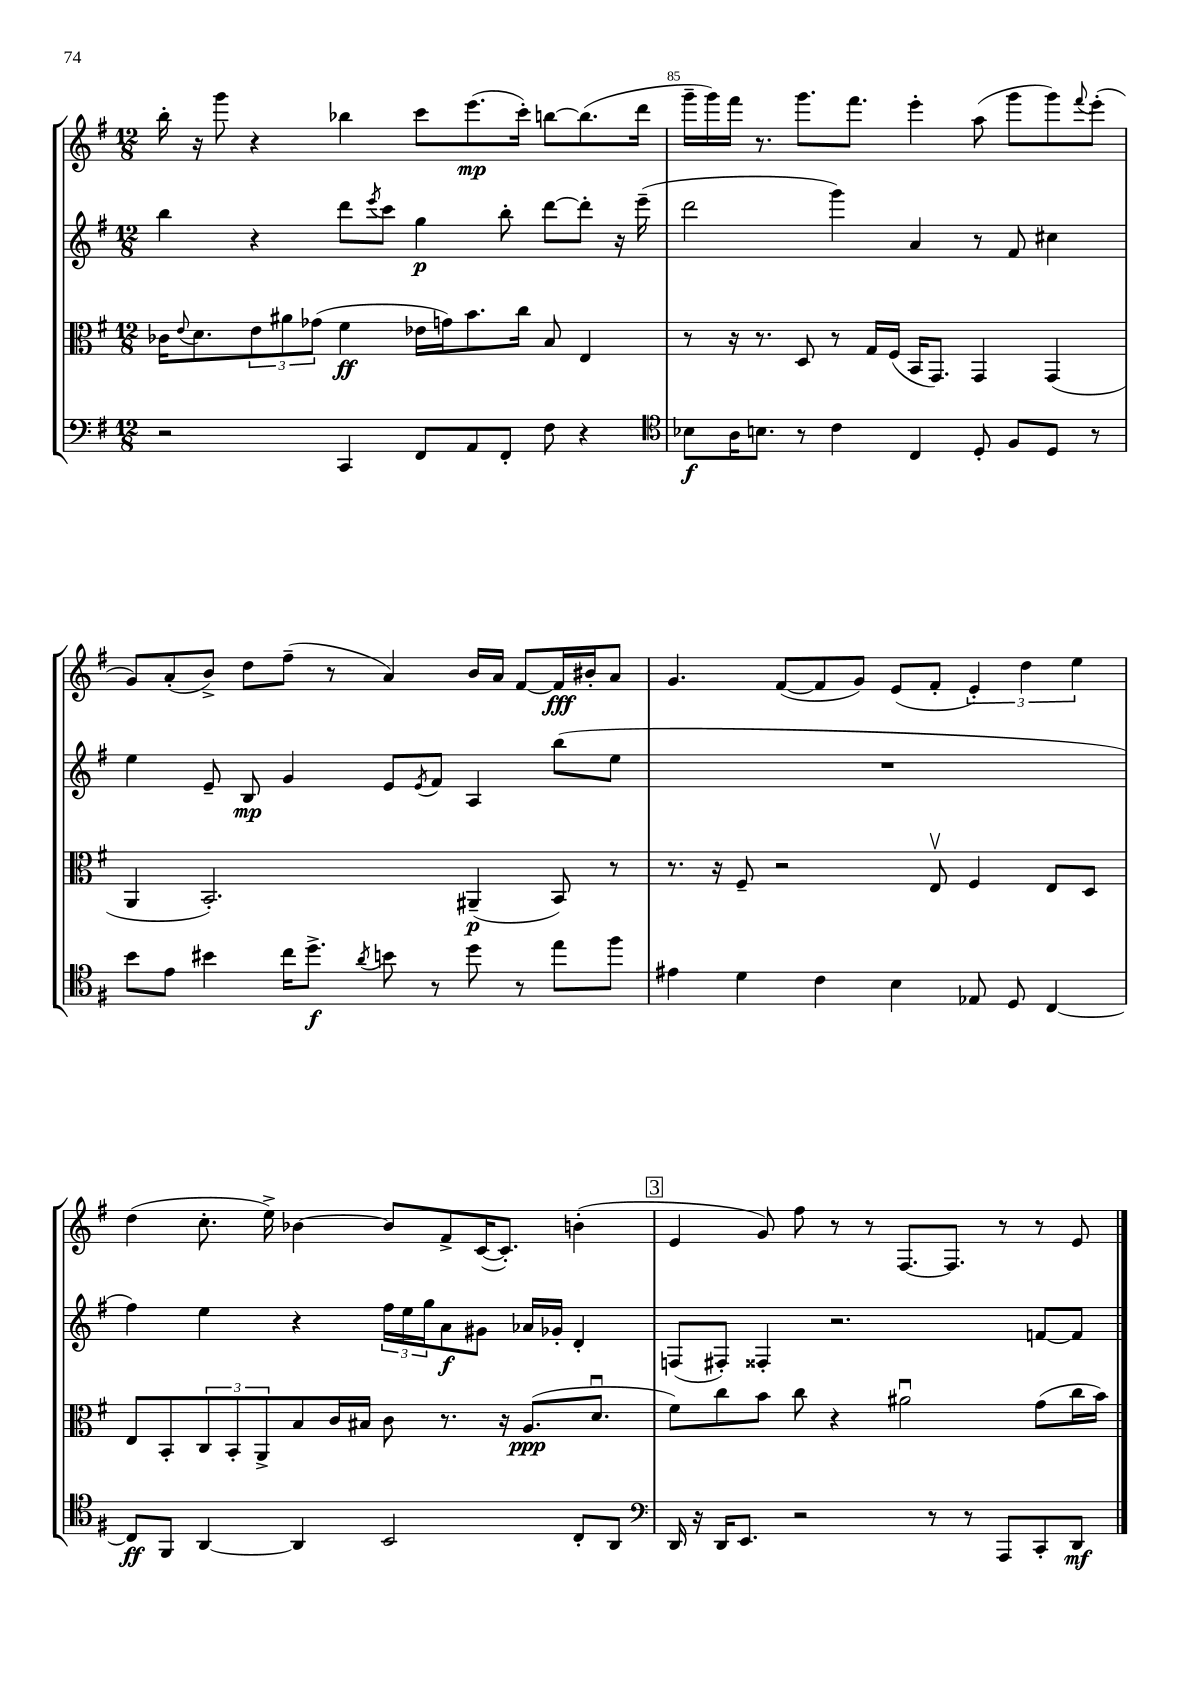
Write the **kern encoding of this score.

**kern	**kern	**kern	**kern
*staff4	*staff3	*staff2	*staff1
*clefF4	*clefC3	*clefG2	*clefG2
*k[f#]	*k[f#]	*k[f#]	*k[f#]
*M12/8	*M12/8	*M12/8	*M12/8
2r	16c-	4bb	16bb'
.	8qqe	.	.
.	8.d	.	16r
.	.	.	8ggg
.	12e	4r	4r
.	12a#	.	.
.	(12g-	.	.
4CC	4f#	8ddd	4bb-
.	.	8qeee	.
.	.	8ccc	.
8FF#	16e-	4gg	8ccc
.	16g)	.	.
8AA	8.b	.	(8.eee
8FF#'	.	8bb'	.
.	16cc	.	16ccc')
8F#	8B	[8ddd	[8bb
4r	4E	8ddd']	(8.bb]
.	.	16r	.
.	.	(16eee~	16ddd
=	=	=	=
*clefC4	*	*	*
8B-	8r	2ddd	16ggg~
.	.	.	16ggg)
16A	16r	.	16fff#
8.B	8.r	.	8.r
8r	8D	.	8.ggg
4c	8r	4ggg)	.
.	.	.	8.fff#
.	16G	.	.
.	(16F#	.	.
4C	16BB	4a	4eee'
.	8.GG)	.	.
8D'	4GG	8r	(8aa
8F#	.	8f#	8ggg
8D	(4GG	4cc#	8ggg)
.	.	.	8qqfff#
8r	.	.	(8eee'
=	=	=	=
8b	4AA	4ee	8g)
8e	.	.	(8a'
4b#	2.BB')	8e~	8b^)
.	.	8B	8dd
16cc	.	4g	(8ff#~
8.dd^	.	.	.
.	.	.	8r
8qa	.	.	.
8b	.	8e	4a)
.	.	8qe	.
8r	.	8f#	.
8dd	(4AA#~	4A	16b
.	.	.	16a
8r	.	.	[8f#
8ee	8BB)	(8bb	16f#]
.	.	.	16b#'
8ff#	8r	8ee	8a
=	=	=	=
4e#	8.r	1.r	4.g
.	16r	.	.
4d	8F#~	.	.
.	2r	.	([8f#
4c	.	.	8f#]
.	.	.	8g)
4B	.	.	(8e
.	8Ev	.	8f#'
8E-	4F#	.	6e')
8D	.	.	.
.	.	.	6dd
[4C	8E	.	.
.	.	.	6ee
.	8D	.	.
=	=	=	=
8C]	8E	4ff#)	(4dd
8FF#	8BB'	.	.
[4AA	12C	4ee	8.cc'
.	12BB'	.	.
.	12AA^	.	.
.	.	.	16ee^)
4AA]	8B	4r	[4b-
.	16c	.	.
.	16B#	.	.
2BB	8c	24ff#	8b-]
.	.	24ee	.
.	.	24gg	.
.	8.r	8a	8f#^
.	.	8g#	([16c
.	16r	.	8.c'])
.	(8.A	16a-	.
.	.	16g-'	.
8C'	.	4d'	(4b'
.	8.du	.	.
8AA	.	.	.
=	=	=	=
*clefF4	*	*	*
16DD	8f#)	(8F	4e
16r	.	.	.
16DD	8cc	8F#')	.
8.EE	.	.	.
.	8b	4F##'	8g)
2r	8cc	.	8ff#
.	4r	2.r	8r
.	.	.	8r
.	2a#u	.	[8.F#
8r	.	.	.
.	.	.	8.F#]
8r	.	.	.
8AAA	.	.	8r
8CC'	(8g	[8f	8r
8DD	16cc	8f]	8e
.	16b)	.	.
==	==	==	==
*-	*-	*-	*-
